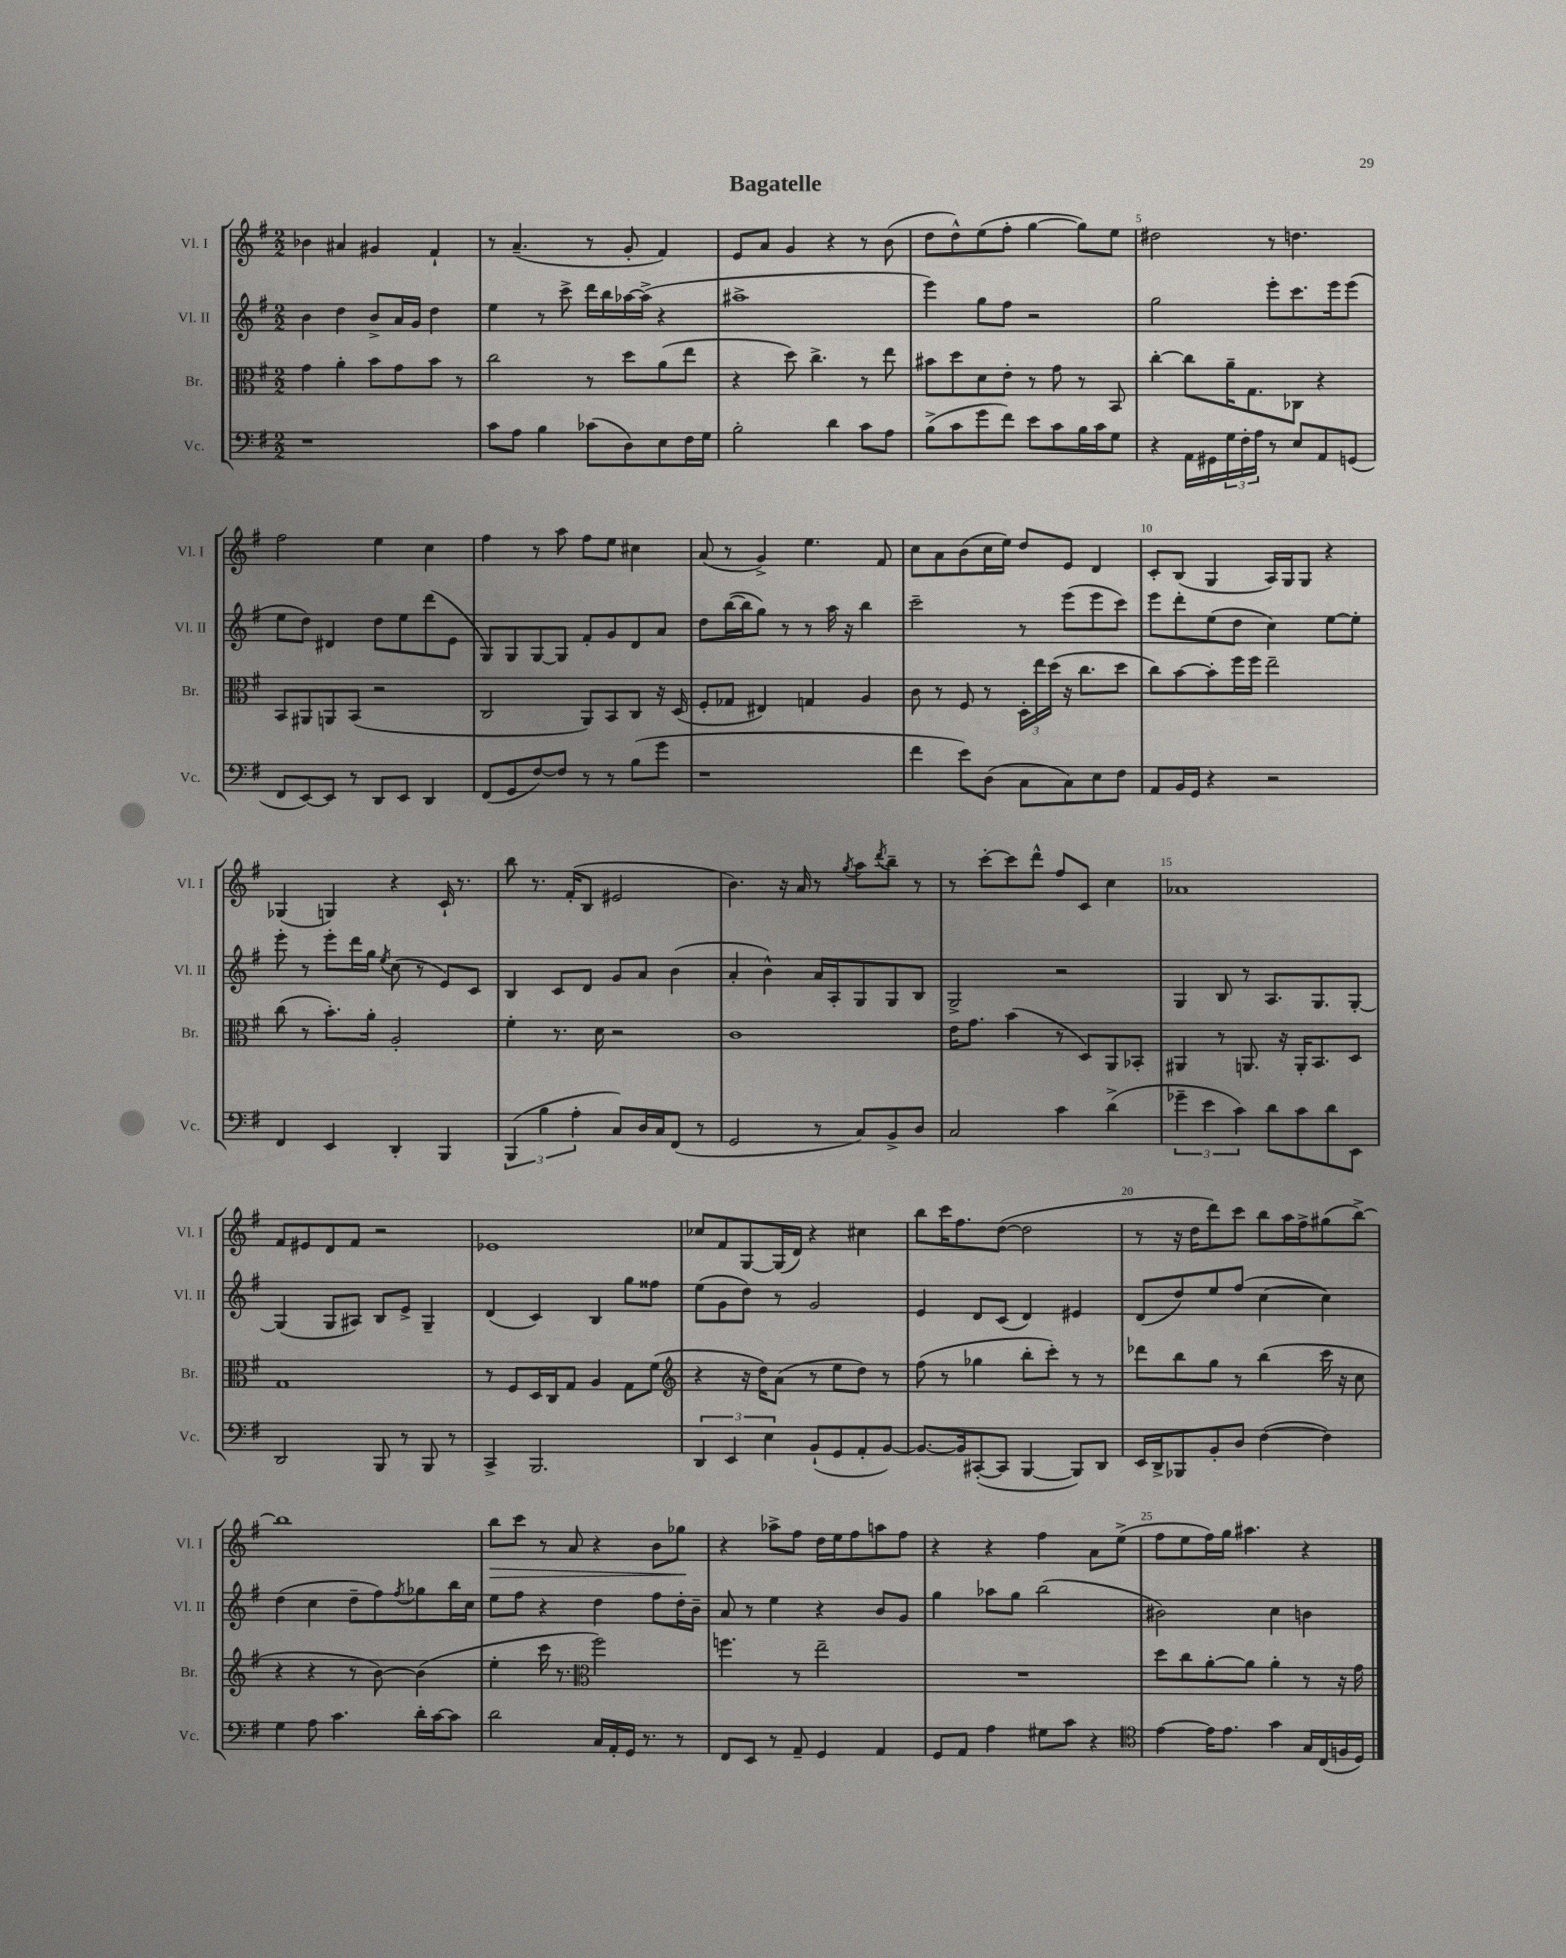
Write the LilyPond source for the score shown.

\header { title = "Bagatelle" }
<<
\new StaffGroup <<
\new Staff = "s0" \with { instrumentName = "Vl. I" shortInstrumentName = "Vl. I" } {
    \clef treble \key g \major \numericTimeSignature \time 2/2
    bes'4 ais'4 gis'4 fis'4-! |
    r8 a'4.--( r8 g'8-. fis'4) |
    e'8 a'8 g'4 r4 r8 b'8( |
    d''8 d''8-^) e''8( fis''8-. g''4~ g''8) e''8 |
    dis''2 r8 d''4. |
    fis''2 e''4 c''4 |
    fis''4 r8 a''8 fis''8 e''8 cis''4 |
    a'8( r8 g'4->) e''4. fis'8 |
    c''8 a'8 b'8( c''16 e''16) d''8 e'8 d'4 |
    c'8-. b8( g4 a16) g16 g8 r4 |
    ges4( g4) r4 c'16-! r8. |
    b''8 r8. fis'16-.( b8 eis'2 |
    b'4.) r16 a'16 r8 \acciaccatura { g''8 } a''8 \acciaccatura { d'''8 } b''8-- r8 |
    r8 c'''8~-. c'''8 d'''8-^ fis''8 c'8 c''4 |
    aes'1 |
    fis'8 eis'8 d'8 fis'8 r2 |
    ees'1 |
    ces''8 fis'8 g8~ g16( d'16) r4 cis''4 |
    b''8 c'''16 fis''8. d''8~( d''2 |
    r8 r16 d''16 d'''8) c'''8 b''8 a''16 fis''16-> gis''8( b''8~->) |
    b''1 |
    b''8\> c'''8 r8 a'8 r4 b'8 ges''8\! |
    r4 aes''8-> fis''8 d''16 e''16 fis''8 a''8 fis''8 |
    r4 r4 fis''4 a'8 e''8->( |
    fis''8 e''8 fis''16) g''16 ais''4. r4 \bar "|." |
}
\new Staff = "s1" \with { instrumentName = "Vl. II" shortInstrumentName = "Vl. II" } {
    \clef treble \key g \major \numericTimeSignature \time 2/2
    b'4 d''4 b'8-> a'16 g'16 d''4 |
    e''4 r8 c'''8-> d'''16 b''16 aes''16~ aes''16->( r4 |
    ais''1-> |
    e'''4) g''8 fis''8 r2 |
    g''2 e'''8-. c'''8. e'''16 e'''8( |
    e''8 d''8) dis'4 d''8 e''8 d'''8( e'8 |
    g8) g8 g8~ g8 fis'8-. g'8 d'8 a'8 |
    d''8 b''16~( b''16 g''8) r8 r8 a''16 r16 b''4 |
    c'''2-- r8 e'''8( e'''8 c'''8) |
    e'''8 d'''8-. e''8( d''8 c''4) e''8~ e''8-. |
    e'''8-. r8 e'''8-. d'''16 g''16 \acciaccatura { e''8 } c''8( r8 e'8) c'8 |
    b4 c'8 d'8 g'8 a'8 b'4( |
    a'4-. b'4-^) a'16 a16-. g8 g8 b8 |
    g2-> r2 |
    g4 b8 r8 a8. g8. g8~-. |
    g4( g8 ais8) b8 e'8-> g4-- |
    d'4( c'4) b4 g''8 fisis''8 |
    e''8( g'8 d''8) r8 g'2 |
    e'4 d'8 c'8( d'4) eis'4 |
    d'8( d''8) e''8 fis''8( c''4~ c''4) |
    d''4( c''4 d''8-- fis''8) \acciaccatura { fis''8 } ges''8 b''16 c''16 |
    e''8 fis''8 r4 d''4 fis''8 d''16-. b'16-- |
    a'8 r8 e''4 r4 b'8 g'8 |
    g''4 aes''8 g''8 b''2( |
    bis'2) c''4 b'4 \bar "|." |
}
\new Staff = "s2" \with { instrumentName = "Br." shortInstrumentName = "Br." } {
    \clef alto \key g \major \numericTimeSignature \time 2/2
    g'4 a'4-. b'8 g'8 b'8 r8 |
    c''2 r8 d''8 a'8( e''8 |
    r4 d''8) c''4.-> r8 e''8 |
    bis'8 d''8 d'8 e'8-. r8 g'8 r8 b,8 |
    c''4~-. c''8 a'16-- g8. ces8 r4 |
    b,8 ais,8 a,8 b,8( r2 |
    c2 a,8) b,8 c8 r16 d16( |
    fis8-. ges8 eis4) g4 a4 |
    c'8 r8 fis8 r8 \tuplet 3/2 { d16-. e''16 d''16( } r16 c''8. d''8 |
    c''8) b'8~ b'8-. fis''16 fis''16 e''2-- |
    c''8( r8 b'8.-.) a'16-. a2-. |
    fis'4-. r8. d'16 r2 |
    c'1 |
    e'16 g'8. b'4( r8 d8) a,8 bes,8-. |
    ais,4 r8 a,8. r16 a,16-. b,8. d8 |
    g1 |
    r8 fis8 d16 c16 g8 a4 g8 fis'8( |
    \clef treble r4 r16 d''16) a'8( r8 e''8 d''8) r8 |
    fis''8( r8 ges''4 b''8-. c'''8-.) r8 r8 |
    des'''8 b''8 g''8 r8 b''4( c'''16 r16 c''8 |
    r4 r4 r8 b'8~) b'4( |
    e''4-. c'''16 r8. \clef alto fis''2) |
    f''4. r8 e''2-- |
    R1 |
    d''8 c''8 a'8~-. a'8 a'4-. r8 r16 g'16 \bar "|." |
}
\new Staff = "s3" \with { instrumentName = "Vc." shortInstrumentName = "Vc." } {
    \clef bass \key g \major \numericTimeSignature \time 2/2
    r1 |
    c'8 a8 b4 ces'8( d8) e8 fis16 g16 |
    b2-. d'4 c'8 a8 |
    b8->( c'8 g'8 fis'8) e'8 c'8 b16 c'16 g8 |
    r4 a,16 gis,16 \tuplet 3/2 { g16 fis16-. a16 } r8 e8 a,8 g,8( |
    fis,8 e,8~) e,8 r8 d,8 e,8 d,4 |
    fis,8( g,8 fis8~) fis8 r8 r8 b8( g'8 |
    r1 |
    fis'4 e'8) d8( c8 c8) e8 fis8 |
    a,8 b,16 g,16 r4 r2 |
    fis,4 e,4 d,4-. b,,4 |
    \tuplet 3/2 { b,,4( b4 a4-. } c8) d16 c16 fis,8( r8 |
    g,2 r8 c8) b,8-> d8 |
    c2 c'4 d'4->( |
    \tuplet 3/2 { ges'4-- e'4 c'4) } d'8 c'8 d'8 e,8 |
    d,2 b,,8 r8 b,,8 r8 |
    c,4-> b,,2. |
    \tuplet 3/2 { d,4 e,4 e4 } b,8-!( g,8 a,8-. b,8~) |
    b,8.~ b,16 cis,8~-.( cis,8 b,,4~ b,,8) d,8 |
    e,16 d,16-> bes,,8 b,8-. d8 fis4~( fis4) |
    g4 a8 c'4. d'16-. c'16~ c'8 |
    d'2 c16 a,16-. g,16 r8. r8 |
    fis,8 e,8 r8 a,8-- g,4 a,4 |
    g,8 a,8 a4 gis8 c'8 r4 |
    \clef tenor e'4~ e'16 e'8. g'4 g16 c16( f16 d16) \bar "|." |
}
>>
>>
\layout { \context { \Score \override BarNumber.break-visibility = ##(#f #t #t) barNumberVisibility = #(every-nth-bar-number-visible 5) } }
